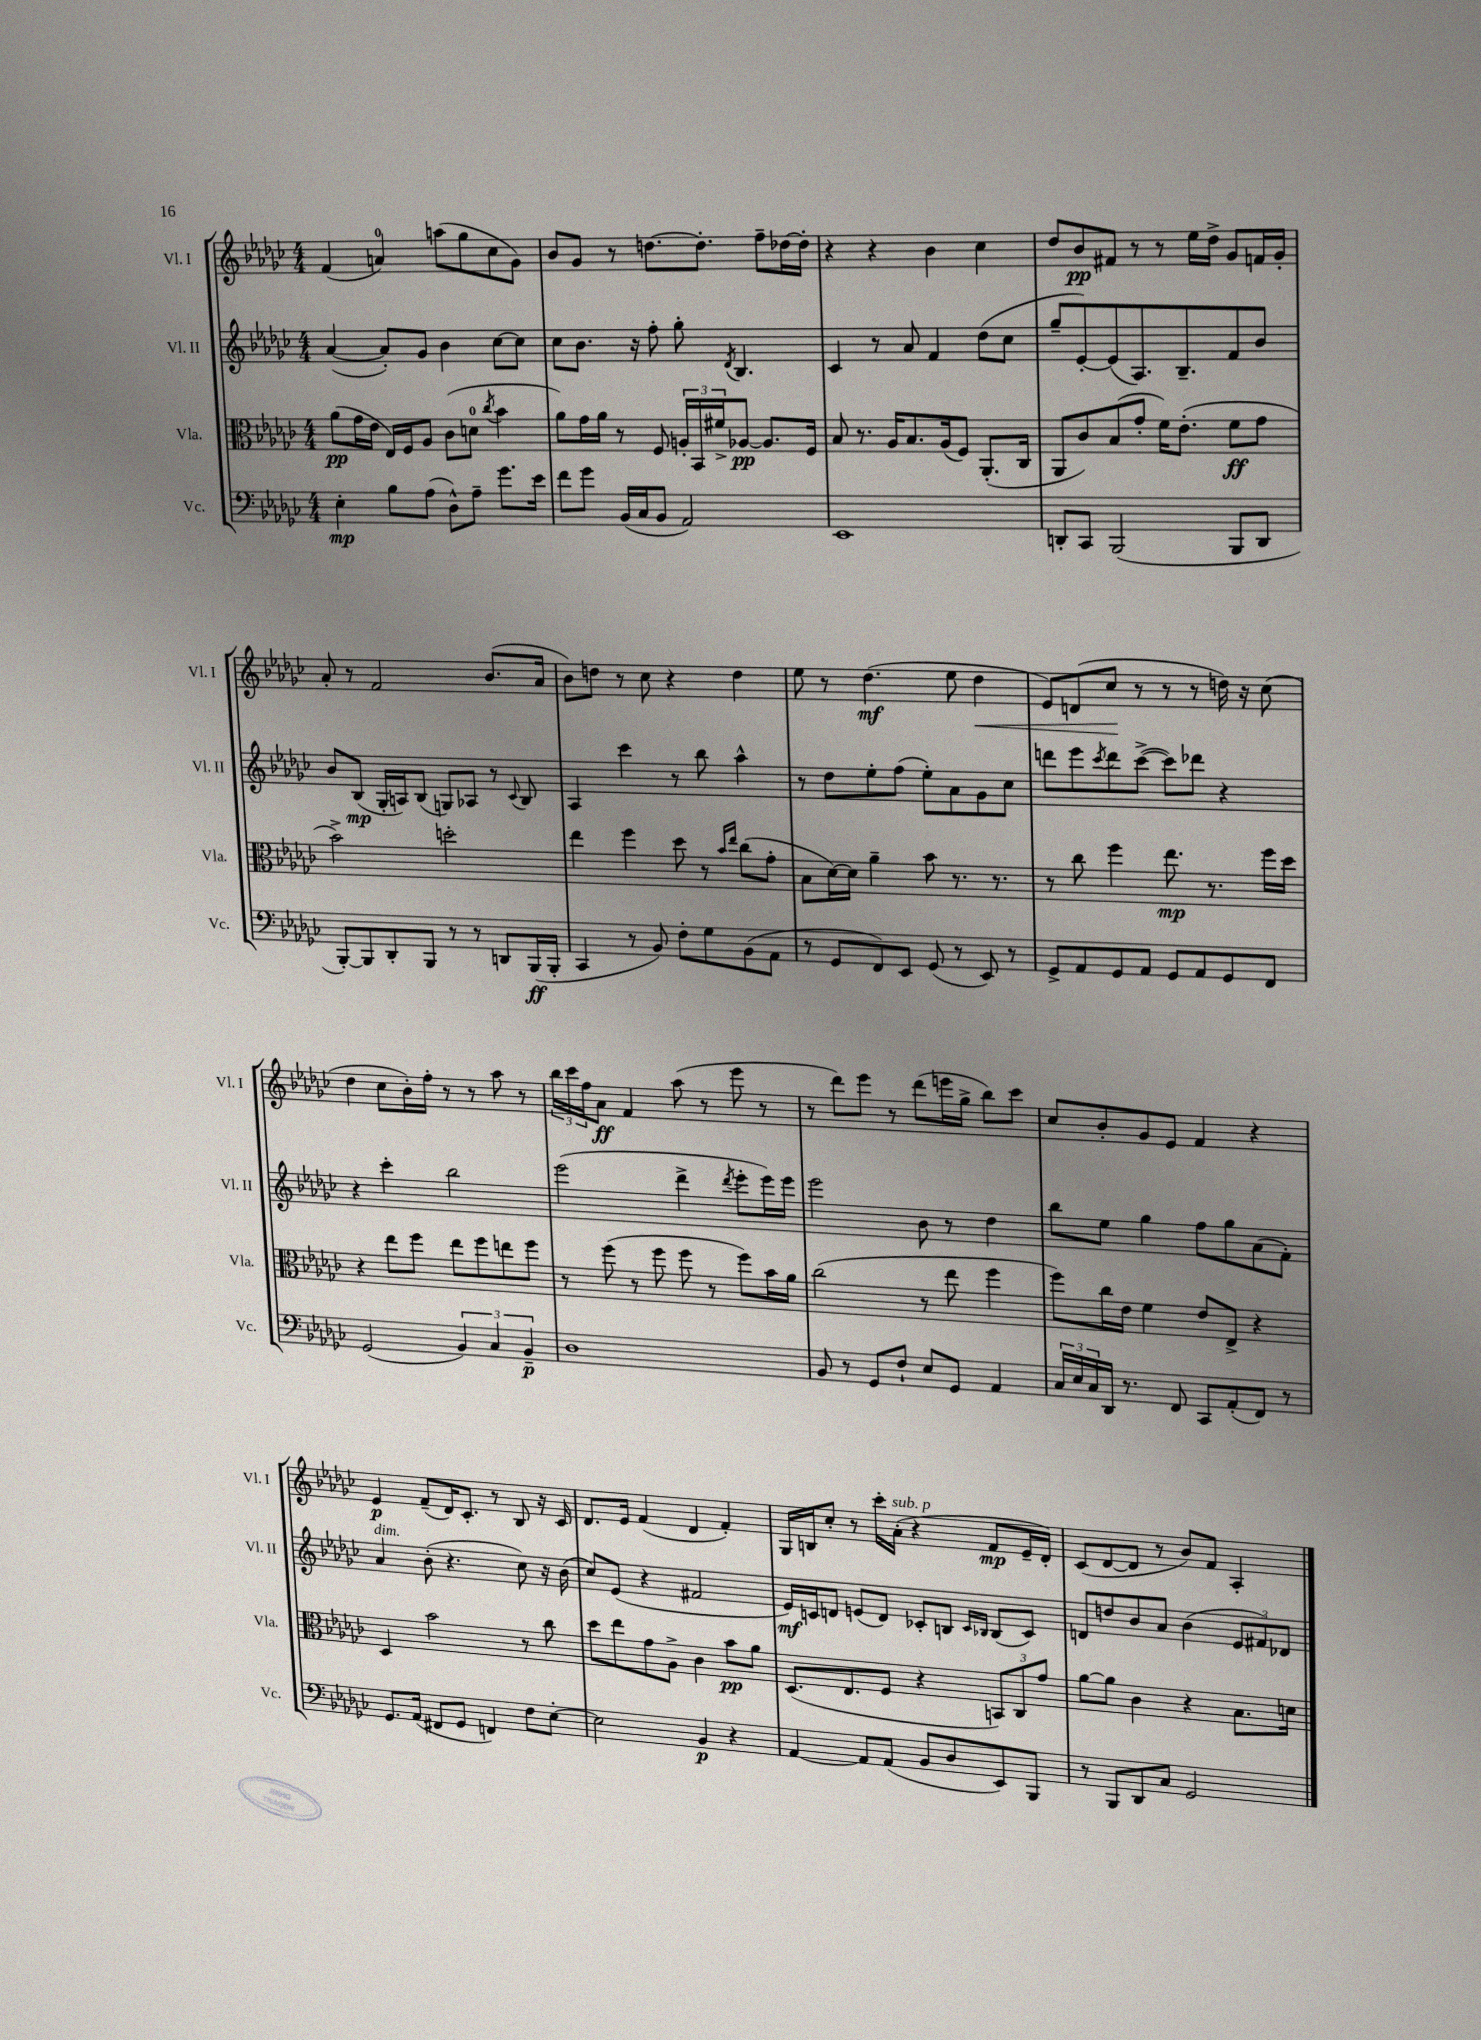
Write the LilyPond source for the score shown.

<<
\new StaffGroup <<
\new Staff = "s0" \with { instrumentName = "Vl. I" shortInstrumentName = "Vl. I" } {
    \clef treble \key ges \major \numericTimeSignature \time 4/4
    f'4( a'4-0) a''8( ges''8 ces''8 ges'8) |
    bes'8 ges'8 r8 d''8.~ d''8.-. f''8-- des''16~ des''16-. |
    r4 r4 bes'4 ces''4 |
    des''8 bes'8\pp fis'8 r8 r8 ees''16 des''16-> ges'8 f'16 ges'16-. |
    aes'8-. r8 f'2 bes'8.( aes'16 |
    bes'8) d''8 r8 ces''8 r4 d''4 |
    ees''8 r8 des''4.\mf( ees''8 des''4\< |
    ees'8) d'8( ces''8\! r8 r8 r8 d''16) r16 ces''8( |
    des''4 ces''8 bes'16-.) f''16-. r8 r8 aes''8 r8 |
    \tuplet 3/2 { bes''16 ces'''16 f''16 } aes'8\ff f'4 aes''8( r8 ees'''8 r8 |
    r8 des'''8) ees'''8 r8 des'''8( e'''16 ges''16-> bes''8) ces'''8 |
    ces''8 bes'8-. ges'8 ees'8 f'4 r4 |
    ees'4\p f'8--( des'16) ces'8.-. r8 bes8 r16 ces'16 |
    des'8. ees'16 f'4( des'4 f'4-.) |
    ges16 b16 ces''8-. r8 ces'''16-. aes'16-.^\markup { \italic "sub. p" }( r4 f'8\mp ees'16-- des'16-.) |
    ces'8( des'8~ des'8 r8 bes'8) f'8 aes4-. \bar "|." |
}
\new Staff = "s1" \with { instrumentName = "Vl. II" shortInstrumentName = "Vl. II" } {
    \clef treble \key ges \major \numericTimeSignature \time 4/4
    aes'4~( aes'8-.) ges'8 bes'4 ces''8~ ces''8 |
    ces''8 bes'8. r16 f''8-. ges''8-. \acciaccatura { des'8 } bes4. |
    ces'4 r8 aes'8 f'4 des''8( ces''8 |
    ges''8-- ees'8~-.) ees'8( aes8.) bes8.-- f'8 bes'8 |
    bes'8 bes8\mp( ges16-. a16) bes8( g8) aes8 r8 \appoggiatura { ces'8 } bes8 |
    aes4 ces'''4 r8 bes''8 aes''4-^ |
    r8 des''8 ees''8-. f''8( ees''8-.) aes'8 ges'8 ces''8 |
    d'''8 ees'''8 \acciaccatura { ces'''8 } d'''8 ces'''8~->( ces'''8) des'''8 r4 |
    r4 ces'''4-. bes''2 |
    ees'''2( des'''4-> \acciaccatura { des'''8 } ees'''8-. ees'''16) ees'''16 |
    ees'''2 bes'8 r8 des''4 |
    bes''8 ees''8 ges''4 f''8 ges''8 aes'8( f'8-.) |
    aes'4^\markup { \italic "dim." } bes'8-.( r4. ces''8) r16 bes'16( |
    ces''8) ees'8( r4 fis'2 |
    ees'16\mf) c'16 d'8 e'8( d'8) ces'8-. b8 \grace { ces'16 bes16 } bes8( ces'8) |
    d'8 d''8 bes'8 aes'8 bes'4( \tuplet 3/2 { ees'8 fis'8) des'8 } \bar "|." |
}
\new Staff = "s2" \with { instrumentName = "Vla." shortInstrumentName = "Vla." } {
    \clef alto \key ges \major \numericTimeSignature \time 4/4
    aes'8\pp( ges'16 ees'16 ees16) f16 aes8 ces'8( d'8-0 \acciaccatura { ces''8 } bes'4 |
    aes'8) ges'16 aes'16 r8 f8 \tuplet 3/2 { a16-. bes,16 fis'16-> } aes8~\pp aes8. f16 |
    bes8 r8. aes16 bes8. aes16( f8) aes,8.-.( ces16 |
    aes,8 ces'8) bes8( ges'8-. f'16) ees'8.-.( f'8\ff ges'8 |
    bes'2->) d''2-. |
    ees''4 f''4 des''8 r8 \grace { bes'16 ees''16 } ces''8( ges'8-. |
    bes8 des'16~) des'16 aes'4-- bes'8 r8. r8. |
    r8 ces''8 f''4 ees''8.\mp r8. f''16 des''16 |
    r4 ees''8 f''8 ees''8 f''8 e''8 f''8 |
    r8 f''8( r8 f''8 f''8 r8 f''8) bes'16 aes'16 |
    ces''2( r8 ees''8 f''4 |
    f''8) ces''16 ees'16 f'4 ees'8 ees8-> r4 |
    des4 bes'2 r8 ces''8 |
    des''8 ees''8 ges'8 aes8-> ces'4 bes'8\pp aes'8 |
    des8.( ees8. f8 r4 \tuplet 3/2 { b,8) ces8 ges'8 } |
    aes'8~ aes'8 ces'4 r4 bes8. d'16 \bar "|." |
}
\new Staff = "s3" \with { instrumentName = "Vc." shortInstrumentName = "Vc." } {
    \clef bass \key ges \major \numericTimeSignature \time 4/4
    ees4-.\mp bes8 aes8( des8-^) aes8-- ges'8. ees'16 |
    f'8 ges'8 bes,16( ces16 bes,8 aes,2) |
    ees,1 |
    d,8-. ces,8 bes,,2( bes,,8 d,8 |
    bes,,8~-.) bes,,8 des,8-. bes,,8 r8 r8 d,8 bes,,16\ff( bes,,16-. |
    ces,4 r8 bes,8) f8-. ges8 bes,8( aes,8 |
    r8 ges,8 f,8) ees,8 ges,8( r8 ees,8) r8 |
    ges,8-> aes,8 ges,8 aes,8 ges,8 aes,8 ges,8 f,8 |
    ges,2( \tuplet 3/2 { bes,4) ces4 bes,4--\p } |
    des1 |
    bes,8 r8 ges,8 f8-! ees8 ges,8 aes,4 |
    \tuplet 3/2 { ces16 ees16 ces16 } des,16 r8. f,8 ces,8 aes,8-.( f,8) r8 |
    ges,8. aes,16( fis,8 ges,8 f,4) f8 ees8~-. |
    ees2 bes,4\p r4 |
    aes,4~ aes,8 aes,8( bes,8 des8 ees,8) bes,,8 |
    r8 bes,,8 des,8 ces8 ges,2 \bar "|." |
}
>>
>>
\layout { \context { \Score \remove "Bar_number_engraver" } }
